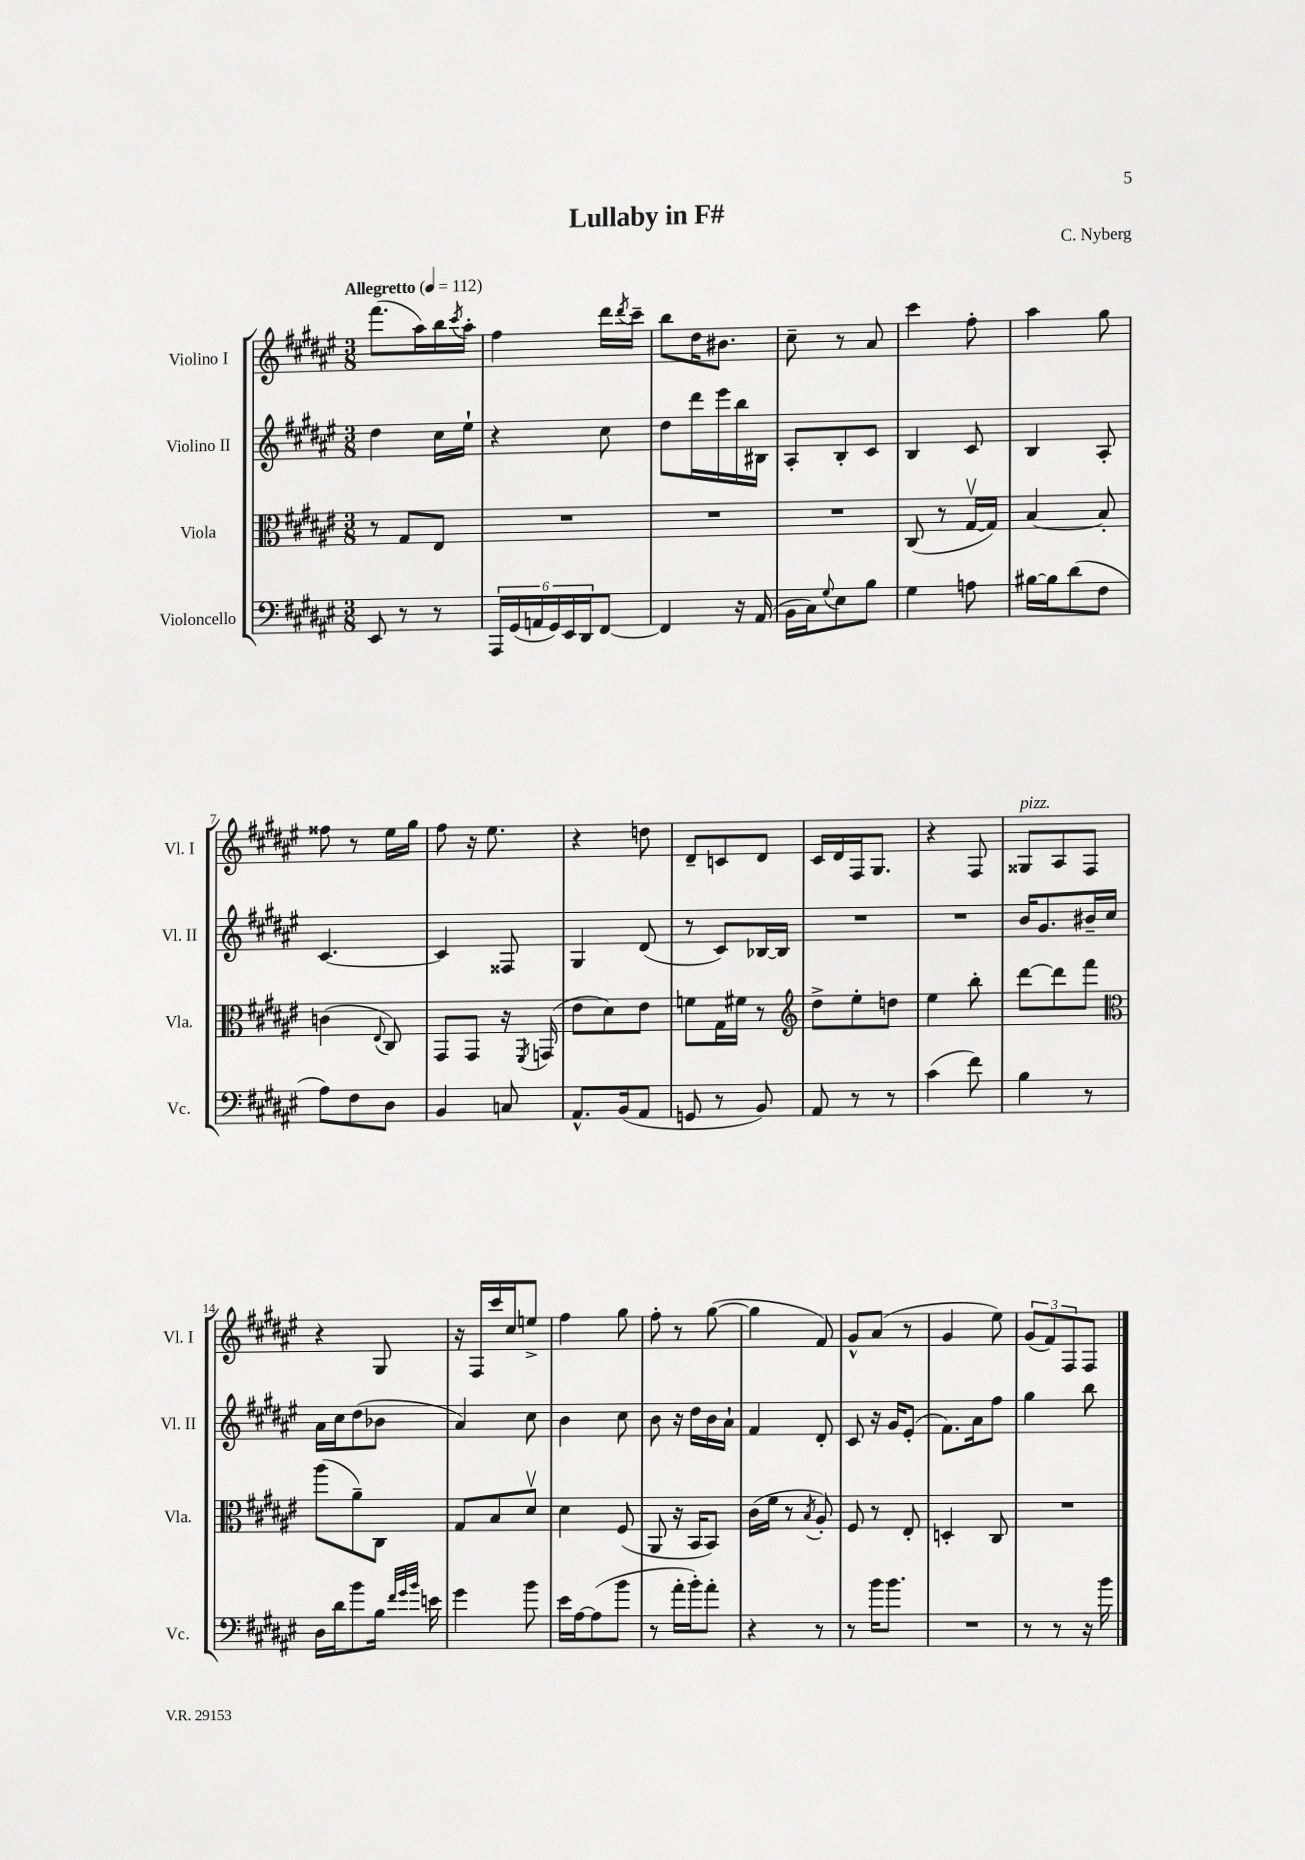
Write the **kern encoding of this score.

**kern	**kern	**kern	**kern
*staff4	*staff3	*staff2	*staff1
*clefF4	*clefC3	*clefG2	*clefG2
*k[f#c#g#d#a#e#]	*k[f#c#g#d#a#e#]	*k[f#c#g#d#a#e#]	*k[f#c#g#d#a#e#]
*M3/8	*M3/8	*M3/8	*M3/8
*MM112	*MM112	*MM112	*MM112
8EE#	8r	4dd#	(8.fff#
8r	8G#	.	.
.	.	.	16aa#)
8r	8E#	16cc#	16bb
.	.	.	8qccc#
.	.	16ee#`	16aa#'
=	=	=	=
24AAA#	4.r	4r	4ff#
(24GG#	.	.	.
24AA	.	.	.
24GG#)	.	.	.
24EE#	.	.	.
24DD#	.	.	.
[8FF#	.	8cc#	16ddd#
.	.	.	8qddd#
.	.	.	16ccc#~
=	=	=	=
4FF#]	4.r	8dd#	8bb
.	.	16ddd#	16dd#
.	.	16eee#	8.b#
16r	.	16bb	.
(16AA#	.	16B#	.
=	=	=	=
16BB	4.r	8A#'	8cc#~
16C#)	.	.	.
8qqG#	.	.	.
8E#	.	8B'	8r
8B	.	8c#	8a#
=	=	=	=
4G#	(8C#	4B	4ccc#
.	8r	.	.
8A	[16G#v	8c#	8ff#'
.	16G#])	.	.
=	=	=	=
[16B#	[4B	4B	4aa#
16B#]	.	.	.
(8d#	.	.	.
8F#	8B']	8A#'	8gg#
=	=	=	=
8A#)	(4c	[4.c#	8ff##
8F#	.	.	8r
.	8qqE#	.	.
8D#	8C#)	.	16ee#
.	.	.	16gg#
=	=	=	=
4BB	8GG#	4c#]	8ff#
.	8GG#	.	16r
.	.	.	8.ee#
8C	16r	8F##	.
.	8qFF#	.	.
.	(16GG	.	.
=	=	=	=
8.AA#^^	8e#	4G#	4r
.	8d#)	.	.
(16BB	.	.	.
8AA#	8e#	(8d#	8dd
=	=	=	=
8GG	8f	8r	8d#~
8r	16G#	8c#)	8c
.	16f#	.	.
8BB)	8r	[16B-	8d#
.	.	16B-]	.
=	=	=	=
*	*clefG2	*	*
8AA#	8dd#^	4.r	16c#
.	.	.	16d#
8r	8ee#'	.	16F#
.	.	.	8.G#
8r	8dd	.	.
=	=	=	=
(4c#	4ee#	4.r	4r
8f#)	8bb'	.	8F#
=	=	=	=
4B	[8ddd#	16b	8G##
.	.	8.g#	.
.	8ddd#]	.	8A#
8r	8fff#	16b#~	8F#
.	.	16cc#	.
=	=	=	=
*	*clefC3	*	*
16D#	(8aa#	16a#	4r
16d#	.	16cc#	.
8b	8a#~)	(8dd#	.
16B	8C#	8b-	8G#
32qqf#	.	.	.
32qqg#	.	.	.
32qqb	.	.	.
16e	.	.	.
=	=	=	=
4g#	8G#	4a#)	16r
.	.	.	16F#
.	8B	.	16ccc#
.	.	.	16cc#
8b	8d#v	8cc#	8ee^
=	=	=	=
16e#	4d#	4b	4ff#
[16A#	.	.	.
(8A#]	.	.	.
8b	(8F#	8cc#	8gg#
=	=	=	=
8r	8AA#	8b	8ff#'
16a#'	16r	16r	8r
16b')	16BB	16dd#	.
8a#'	8BB)	16b	([8gg#
.	.	16a#`	.
=	=	=	=
4r	(16c#	4f#	4gg#]
.	16f#	.	.
.	8r	.	.
.	8qB	.	.
8r	8A#')	8d#'	8f#)
=	=	=	=
8r	8F#	8c#	8g#^^
16b	8r	16r	(8a#
8.b	.	16g#	.
.	8E#'	(8e#'	8r
=	=	=	=
4.r	4D'	8.f#)	4g#
.	.	16a#	.
.	8C#	8ff#	8ee#)
=	=	=	=
8r	4.r	4gg#	(12g#
.	.	.	12f#)
8r	.	.	.
.	.	.	12F#
16r	.	8bb	8F#
16b	.	.	.
==	==	==	==
*-	*-	*-	*-
